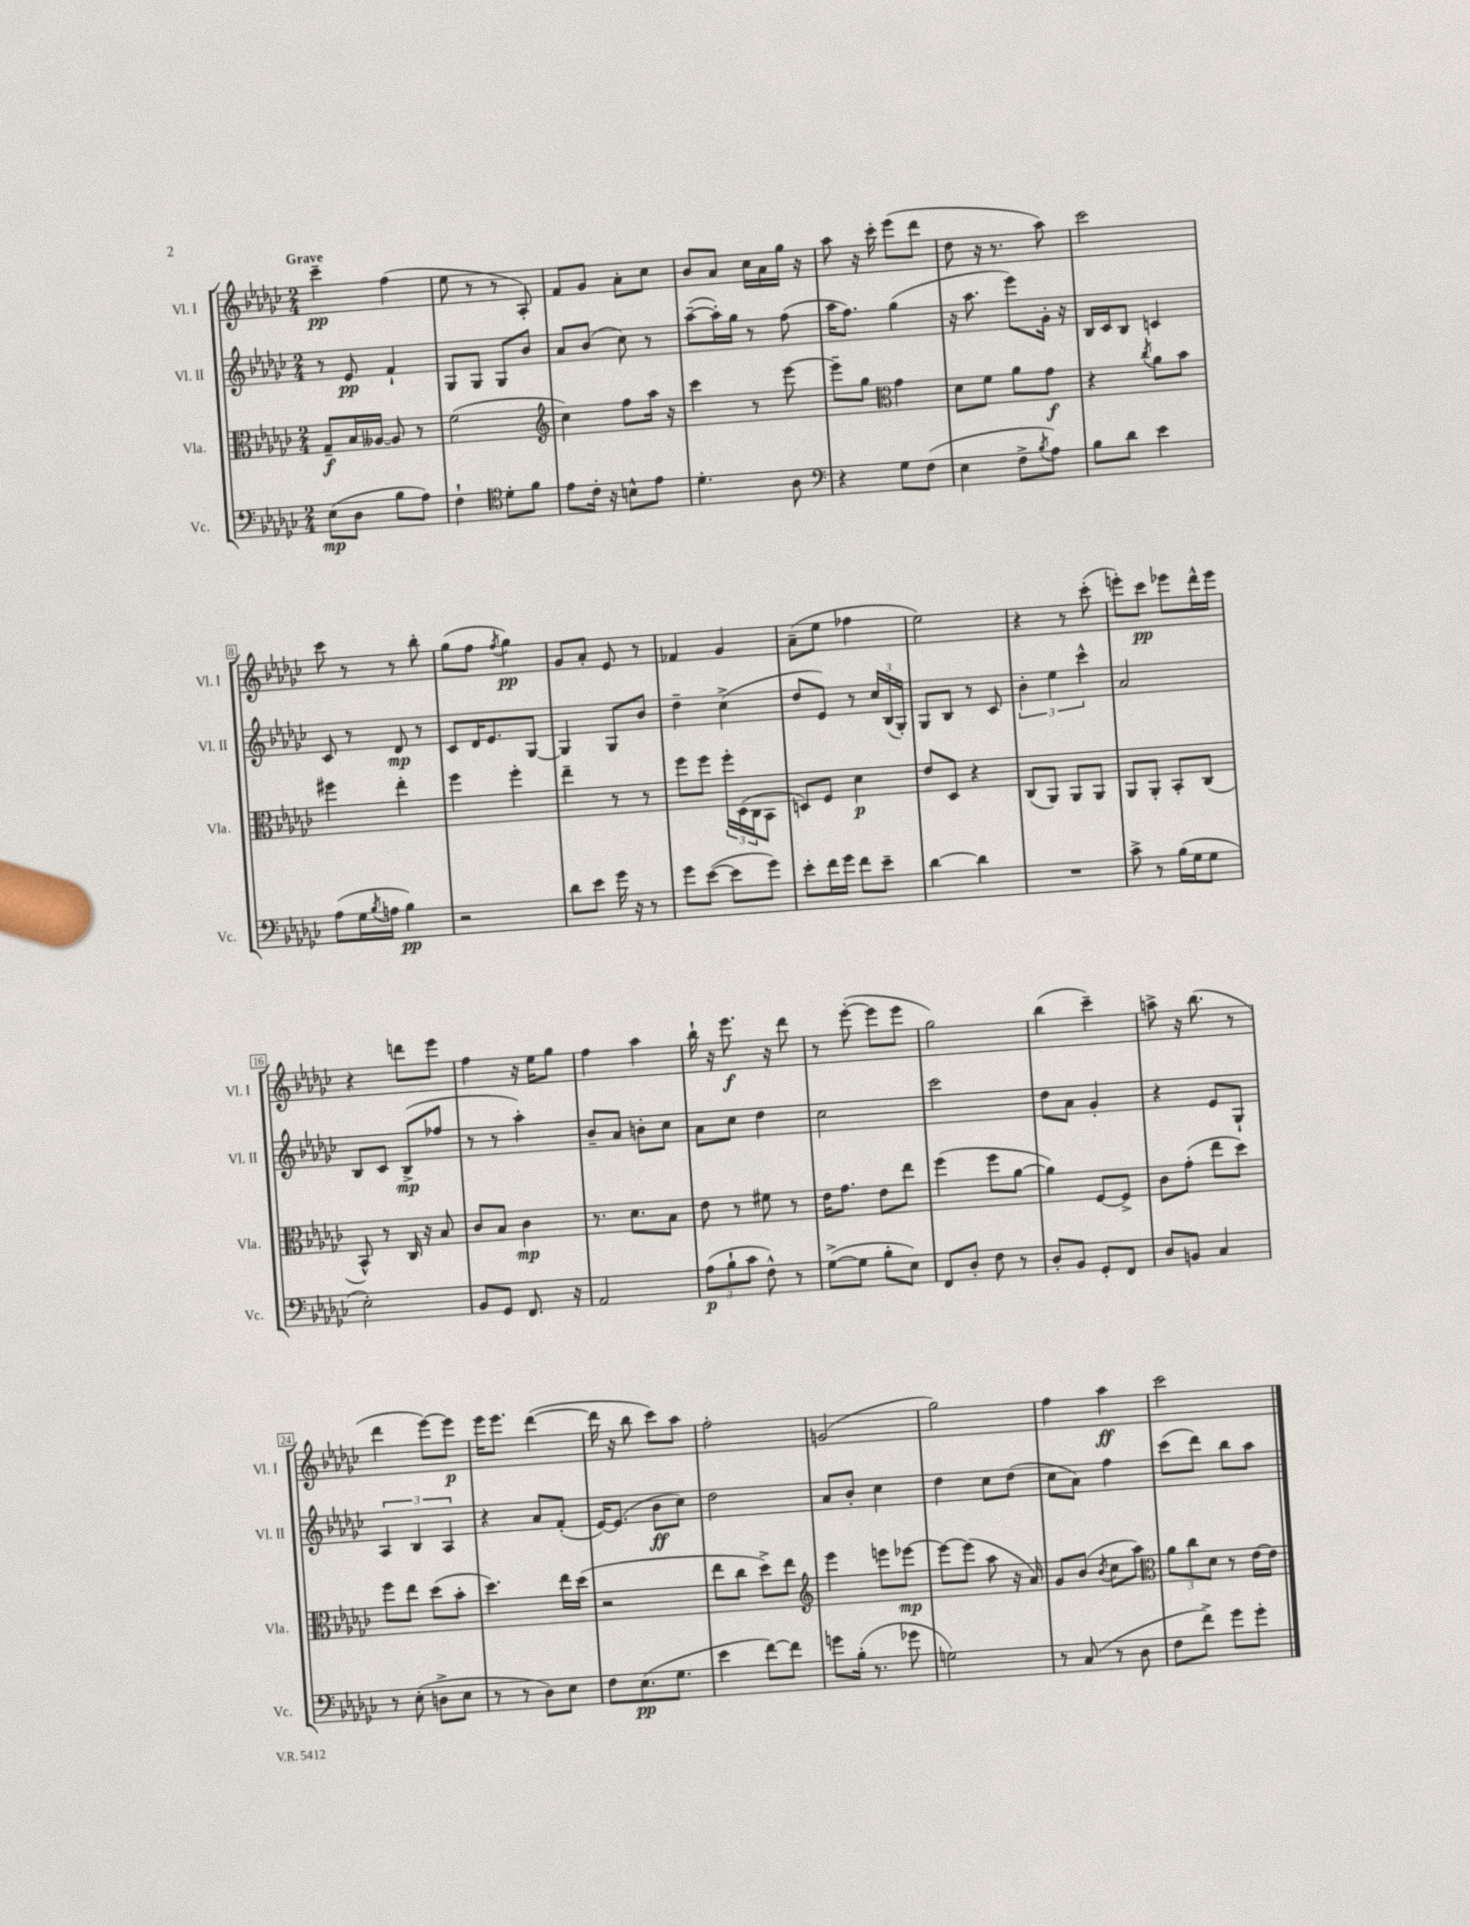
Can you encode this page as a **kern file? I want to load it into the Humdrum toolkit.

**kern	**dynam	**kern	**dynam	**kern	**dynam	**kern	**dynam
*part4	*part4	*part3	*part3	*part2	*part2	*part1	*part1
*staff4	*staff4	*staff3	*staff3	*staff2	*staff2	*staff1	*staff1
*I"Vc.	*	*I"Vla.	*	*I"Vl. II	*	*I"Vl. I	*
*I'Vc.	*	*I'Vla.	*	*I'Vl. II	*	*I'Vl. I	*
*clefF4	*	*clefC3	*	*clefG2	*	*clefG2	*
*k[b-e-a-d-g-c-]	*	*k[b-e-a-d-g-c-]	*	*k[b-e-a-d-g-c-]	*	*k[b-e-a-d-g-c-]	*
*M2/4	*	*M2/4	*	*M2/4	*	*M2/4	*
=1	=1	=1	=1	=1	=1	=1	=1
!	!	!	!	!	!	!LO:TX:a:B:t=Grave	!
(8E-\L	mp	8G-~/L	f	8r	.	4ccc-~\	pp
8D-\J	.	16B-/L	.	8e-/	pp	.	.
.	.	[16A--X/JJ	.	.	.	.	.
8B-\L	.	8A--/]	.	4f`/	.	(4ff\	.
8A-\J)	.	8r	.	.	.	.	.
=2	=2	=2	=2	=2	=2	=2	=2
4F`\	.	(2f\	.	8G-/L	.	8ee-\	.
.	.	.	.	8G-/J	.	8r	.
*clefC4	*	*	*	*	*	*	*
8d-'\L	.	.	.	8G-/L	.	8r	.
8f\J	.	.	.	8b-/J	.	8A-'/)	.
=3	=3	=3	=3	=3	=3	=3	=3
*	*	*clefG2	*	*	*	*	*
8e-\L	.	4cc-\)	.	8a-/L	.	8f/L	.
16c-'\Jk	.	.	.	(8b-/J	.	8g-/J	.
16r	.	.	.	.	.	.	.
8Bn^^\L	.	8ff\L	.	8cc-\)	.	8a-'\L	.
8e-\J	.	16aa-\Jk	.	8r	.	8cc-\J	.
.	.	16r	.	.	.	.	.
=4	=4	=4	=4	=4	=4	=4	=4
4.d-'\	.	4ccc-\	.	([8aa-~\L	.	8b-/L	.
.	.	.	.	16aa-'\L])	.	8a-/J	.
.	.	.	.	16gg-\JJ	.	.	.
.	.	8r	.	8r	.	16cc-\LL	.
.	.	.	.	.	.	16a-\	.
8A-\	.	[8eee-\	.	(8ff\	.	16gg-\JJ	.
.	.	.	.	.	.	16r	.
=5	=5	=5	=5	=5	=5	=5	=5
*clefF4	*	*	*	*	*	*	*
4r	.	8eee-~\L]	.	16aa-\KL	.	8aa-\	.
.	.	.	.	8.ff\J)	.	.	.
.	.	8gg-\J	.	.	.	16r	.
.	.	.	.	.	.	16ccc-'\	.
*	*	*clefC3	*	*	*	*	*
8G-\L	.	4g-\	.	(4gg-\	.	(8eee-\L	.
(8F\J	.	.	.	.	.	8ddd-\J	.
=6	=6	=6	=6	=6	=6	=6	=6
4E-\	.	8d-\L	.	16r	.	8dd-\	.
.	.	.	.	8.aa-\	.	.	.
.	.	8f\J	.	.	.	16r	.
.	.	.	.	.	.	8.r	.
8F^\L	.	8a-\L	.	8eee-\L)	.	.	.
8qB-/	.	.	.	.	.	.	.
8A-\J)	.	8g-\J	f	16g-'\Jk	.	8aa-\)	.
.	.	.	.	16r	.	.	.
=7	=7	=7	=7	=7	=7	=7	=7
8B-\L	.	4r	.	16B-/LL	.	2ccc-\	.
.	.	.	.	16c-/J	.	.	.
8d-\J	.	.	.	8B-/J	.	.	.
.	.	8qcc-/	.	.	.	.	.
4e-\	.	8a-\L	.	4cn/	.	.	.
.	.	8b-\J	.	.	.	.	.
!!LO:LB:g=z
=8	=8	=8	=8	=8	=8	=8	=8
(8A-\L	.	4ff#X\	.	8c-/	.	8ccc-\	.
16G-\L	.	.	.	8r	.	8r	.
8qB-/	.	.	.	.	.	.	.
16An\JJ	.	.	.	.	.	.	.
4B-\)	pp	4ee-'\	.	8d-/	mp	8r	.
.	.	.	.	8r	.	8bb-'\	.
=9	=9	=9	=9	=9	=9	=9	=9
2r	.	4ff\	.	8c-/L	.	(8gg-\L	.
.	.	.	.	16d-/K	.	8ff\J	.
.	.	.	.	8.e-/	.	.	.
.	.	.	.	.	.	8qff/	.
.	.	4ff'\	.	.	.	4gg-\)	pp
.	.	.	.	[8G-/J	.	.	.
=10	=10	=10	=10	=10	=10	=10	=10
8d-\L	.	4ee-~\	.	4G-/]	.	8g-/L	.
8e-\J	.	.	.	.	.	8a-'/J	.
16g-\	.	8r	.	8G-/L	.	8e-/	.
16r	.	.	.	.	.	.	.
8r	.	8r	.	8b-/J	.	8r	.
=11	=11	=11	=11	=11	=11	=11	=11
8g-\L	.	8ff\L	.	4dd-~\	.	4f-X/	.
([8e-\J	.	8ff\J	.	.	.	.	.
8e-\L]	.	24ff'\LL	.	(4cc-^\	.	4g-/	.
.	.	(24D-\	.	.	.	.	.
.	.	24C-\J	.	.	.	.	.
8g-\J)	.	8BB-\J	.	.	.	.	.
=12	=12	=12	=12	=12	=12	=12	=12
8e-'\L	.	8Dn/L)	.	8dd-/L	.	(8a-~\L	.
16f\L	.	8F/J	.	8e-/J)	.	8ee-\J	.
16g-\JJ	.	.	.	.	.	.	.
8f\L	.	4d-\	p	8r	.	4ff-X\	.
8e-~\J	.	.	.	24cc-/LL	.	.	.
.	.	.	.	(24B-/	.	.	.
.	.	.	.	24G-'/JJ)	.	.	.
=13	=13	=13	=13	=13	=13	=13	=13
[4d-\	.	8e-/L	.	8G-/L	.	2ee-\)	.
.	.	8D-/J	.	8B-/J	.	.	.
4d-\]	.	4r	.	8r	.	.	.
.	.	.	.	8c-/	.	.	.
=14	=14	=14	=14	=14	=14	=14	=14
2r	.	(8C-/L	.	6b-'\	.	4r	.
.	.	8AA-/J)	.	.	.	.	.
.	.	.	.	6ee-\	.	.	.
.	.	8AA-/L	.	.	.	8r	.
.	.	.	.	6ccc-^^\	.	.	.
.	.	8AA-/J	.	.	.	(8ccc-'\	.
=15	=15	=15	=15	=15	=15	=15	=15
8c-^\	.	8AA-/L	.	2a-/	.	8eeen'\L)	.
8r	.	8AA-'/J	.	.	.	8ccc-\J	pp
(16B-\LL	.	8BB-'/L	.	.	.	8eee-X\L	.
16G-\J	.	.	.	.	.	.	.
8G-\J	.	(8C-/J	.	.	.	16ddd-^^\L	.
.	.	.	.	.	.	16eee-\JJ	.
!!LO:LB:g=z
=16	=16	=16	=16	=16	=16	=16	=16
2E-'\)	.	8BB-^^/)	.	8B-/L	.	4r	.
.	.	8r	.	8c-/J	.	.	.
.	.	16C-/	.	(8B-^/L	mp	8dddn\L	.
.	.	16r	.	.	.	.	.
.	.	8B-/	.	8ff-X/J	.	8eee-\J	.
=17	=17	=17	=17	=17	=17	=17	=17
8BB-/L	.	8c-/L	.	8r	.	4ff\	.
8GG-/J	.	8B-/J	.	8r	.	.	.
8.FF/	.	4c-\	mp	4aa-'\)	.	16r	.
.	.	.	.	.	.	16ee-\KL	.
.	.	.	.	.	.	8gg-\J	.
16r	.	.	.	.	.	.	.
=18	=18	=18	=18	=18	=18	=18	=18
2AA-/	.	8.r	.	8b-~/L	.	4ff\	.
.	.	.	.	8a-/J	.	.	.
.	.	8.d-\L	.	.	.	.	.
.	.	.	.	8bn'\L	.	4aa-\	.
.	.	8B-\J	.	8cc-\J	.	.	.
=19	=19	=19	=19	=19	=19	=19	=19
(12A-\L	p	8e-\	.	8a-\L	.	16bb-`\	.
.	.	.	.	.	.	16r	.
12B-`\	.	.	.	.	.	.	.
.	.	8r	.	8cc-\J	.	8.eee-\	f
12c-\J	.	.	.	.	.	.	.
8F^^\)	.	8f#X\	.	4dd-\	.	.	.
.	.	.	.	.	.	16r	.
8r	.	8r	.	.	.	8ddd-\	.
=20	=20	=20	=20	=20	=20	=20	=20
([8G-^\L	.	16e-\KL	.	2cc-\	.	8r	.
.	.	8.g-\J	.	.	.	.	.
8G-\J]	.	.	.	.	.	([8eee-'\	.
8B-'\L	.	8e-\L	.	.	.	8eee-\L]	.
8E-\J)	.	8ee-\J	.	.	.	8eee-\J	.
=21	=21	=21	=21	=21	=21	=21	=21
8FF/L	.	(4ff\	.	2ccc-\	.	2gg-\)	.
8D-'/J	.	.	.	.	.	.	.
8F\	.	8ff\L	.	.	.	.	.
8r	.	[8a-\J	.	.	.	.	.
=22	=22	=22	=22	=22	=22	=22	=22
8D-'/L	.	4a-\])	.	8dd-\L	.	(4bb-\	.
8BB-/J	.	.	.	8a-\J	.	.	.
8GG-'/L	.	[8F/L	.	4g-'/	.	4ccc-~\)	.
8FF/J	.	8F^/J]	.	.	.	.	.
=23	=23	=23	=23	=23	=23	=23	=23
8D-/L	.	8c-\L	.	4r	.	8aan^\	.
8BBn/J	.	(8g-'\J	.	.	.	16r	.
.	.	.	.	.	.	(8.bb-\	.
4C-/	.	8ee-\L	.	8e-/L	.	.	.
.	.	8dd-\J)	.	8G-`/J	.	8r	.
!!LO:LB:g=z
=24	=24	=24	=24	=24	=24	=24	=24
8r	.	8ff\L	.	6A-/	.	4ddd-\	.
(8E-'\	.	8ee-\J	.	.	.	.	.
.	.	.	.	6B-/	.	.	.
8Dn^\L	.	(8dd-\L	.	.	.	[8eee-\L)	.
.	.	.	.	6A-/	.	.	.
8E-\J	.	8b-'\J	.	.	.	8eee-\J]	p
=25	=25	=25	=25	=25	=25	=25	=25
8r	.	4.dd-\)	.	4r	.	16eee-\KL	.
.	.	.	.	.	.	8.eee-\J	.
8r	.	.	.	.	.	.	.
8D-\L)	.	.	.	8a-/L	.	([4ddd-\	.
8E-\J	.	16ee-\LL	.	(8f'/J	.	.	.
.	.	(16dd-\JJ	.	.	.	.	.
=26	=26	=26	=26	=26	=26	=26	=26
8F\L	.	2r	.	[16e-/KL)	.	16ddd-\]	.
.	.	.	.	(8.e-/J]	.	16r	.
(8.E-\	pp	.	.	.	.	8bb-\	.
.	.	.	.	8b-\L	ff	8ccc-\L)	.
8.G-\J	.	.	.	.	.	.	.
.	.	.	.	8cc-\J)	.	8aa-\J	.
=27	=27	=27	=27	=27	=27	=27	=27
4e-\	.	8ee-\L	.	2dd-\	.	2ff'\	.
.	.	8cc-\J	.	.	.	.	.
[8f\L)	.	8dd-^\L)	.	.	.	.	.
8f\J]	.	8ee-\J	.	.	.	.	.
=28	=28	=28	=28	=28	=28	=28	=28
*	*	*clefG2	*	*	*	*	*
8gn\L	.	4eee-\	.	8a-/L	.	(2gn/	.
(16B-'\Jk	.	.	.	8b-'/J	.	.	.
8.r	.	.	.	.	.	.	.
.	.	8eeen\L	.	4cc-\	.	.	.
8g-X\	.	[8eee-X\J	mp	.	.	.	.
=29	=29	=29	=29	=29	=29	=29	=29
2Gn\)	.	8eee-\L_	.	4dd-\	.	2gg-\)	.
.	.	(8eee-\J]	.	.	.	.	.
.	.	8aa-\	.	8cc-\L	.	.	.
.	.	16r	.	(8dd-\J	.	.	.
.	.	16a-/)	.	.	.	.	.
=30	=30	=30	=30	=30	=30	=30	=30
8r	.	8g-/L	.	8cc-\L	.	4ff\	.
(8C-/	.	(8b-/J	.	8a-\J)	.	.	.
.	.	8qb-/	.	.	.	.	.
8r	.	8cc-\L	.	4ff\	.	4aa-\	ff
8D-\	.	8aa-\J)	.	.	.	.	.
=31	=31	=31	=31	=31	=31	=31	=31
*	*	*clefC3	*	*	*	*	*
8F\L	.	12a-\L	.	(8ccc-\L	.	2ccc-\	.
.	.	12cc-\	.	.	.	.	.
8f^\J)	.	.	.	8ddd-\J)	.	.	.
.	.	12d-\J	.	.	.	.	.
8g-\L	.	8r	.	8bb-\L	.	.	.
8g-'\J	.	[16e-\LL	.	8aa-\J	.	.	.
.	.	16e-\JJ]	.	.	.	.	.
==	==	==	==	==	==	==	==
*-	*-	*-	*-	*-	*-	*-	*-
